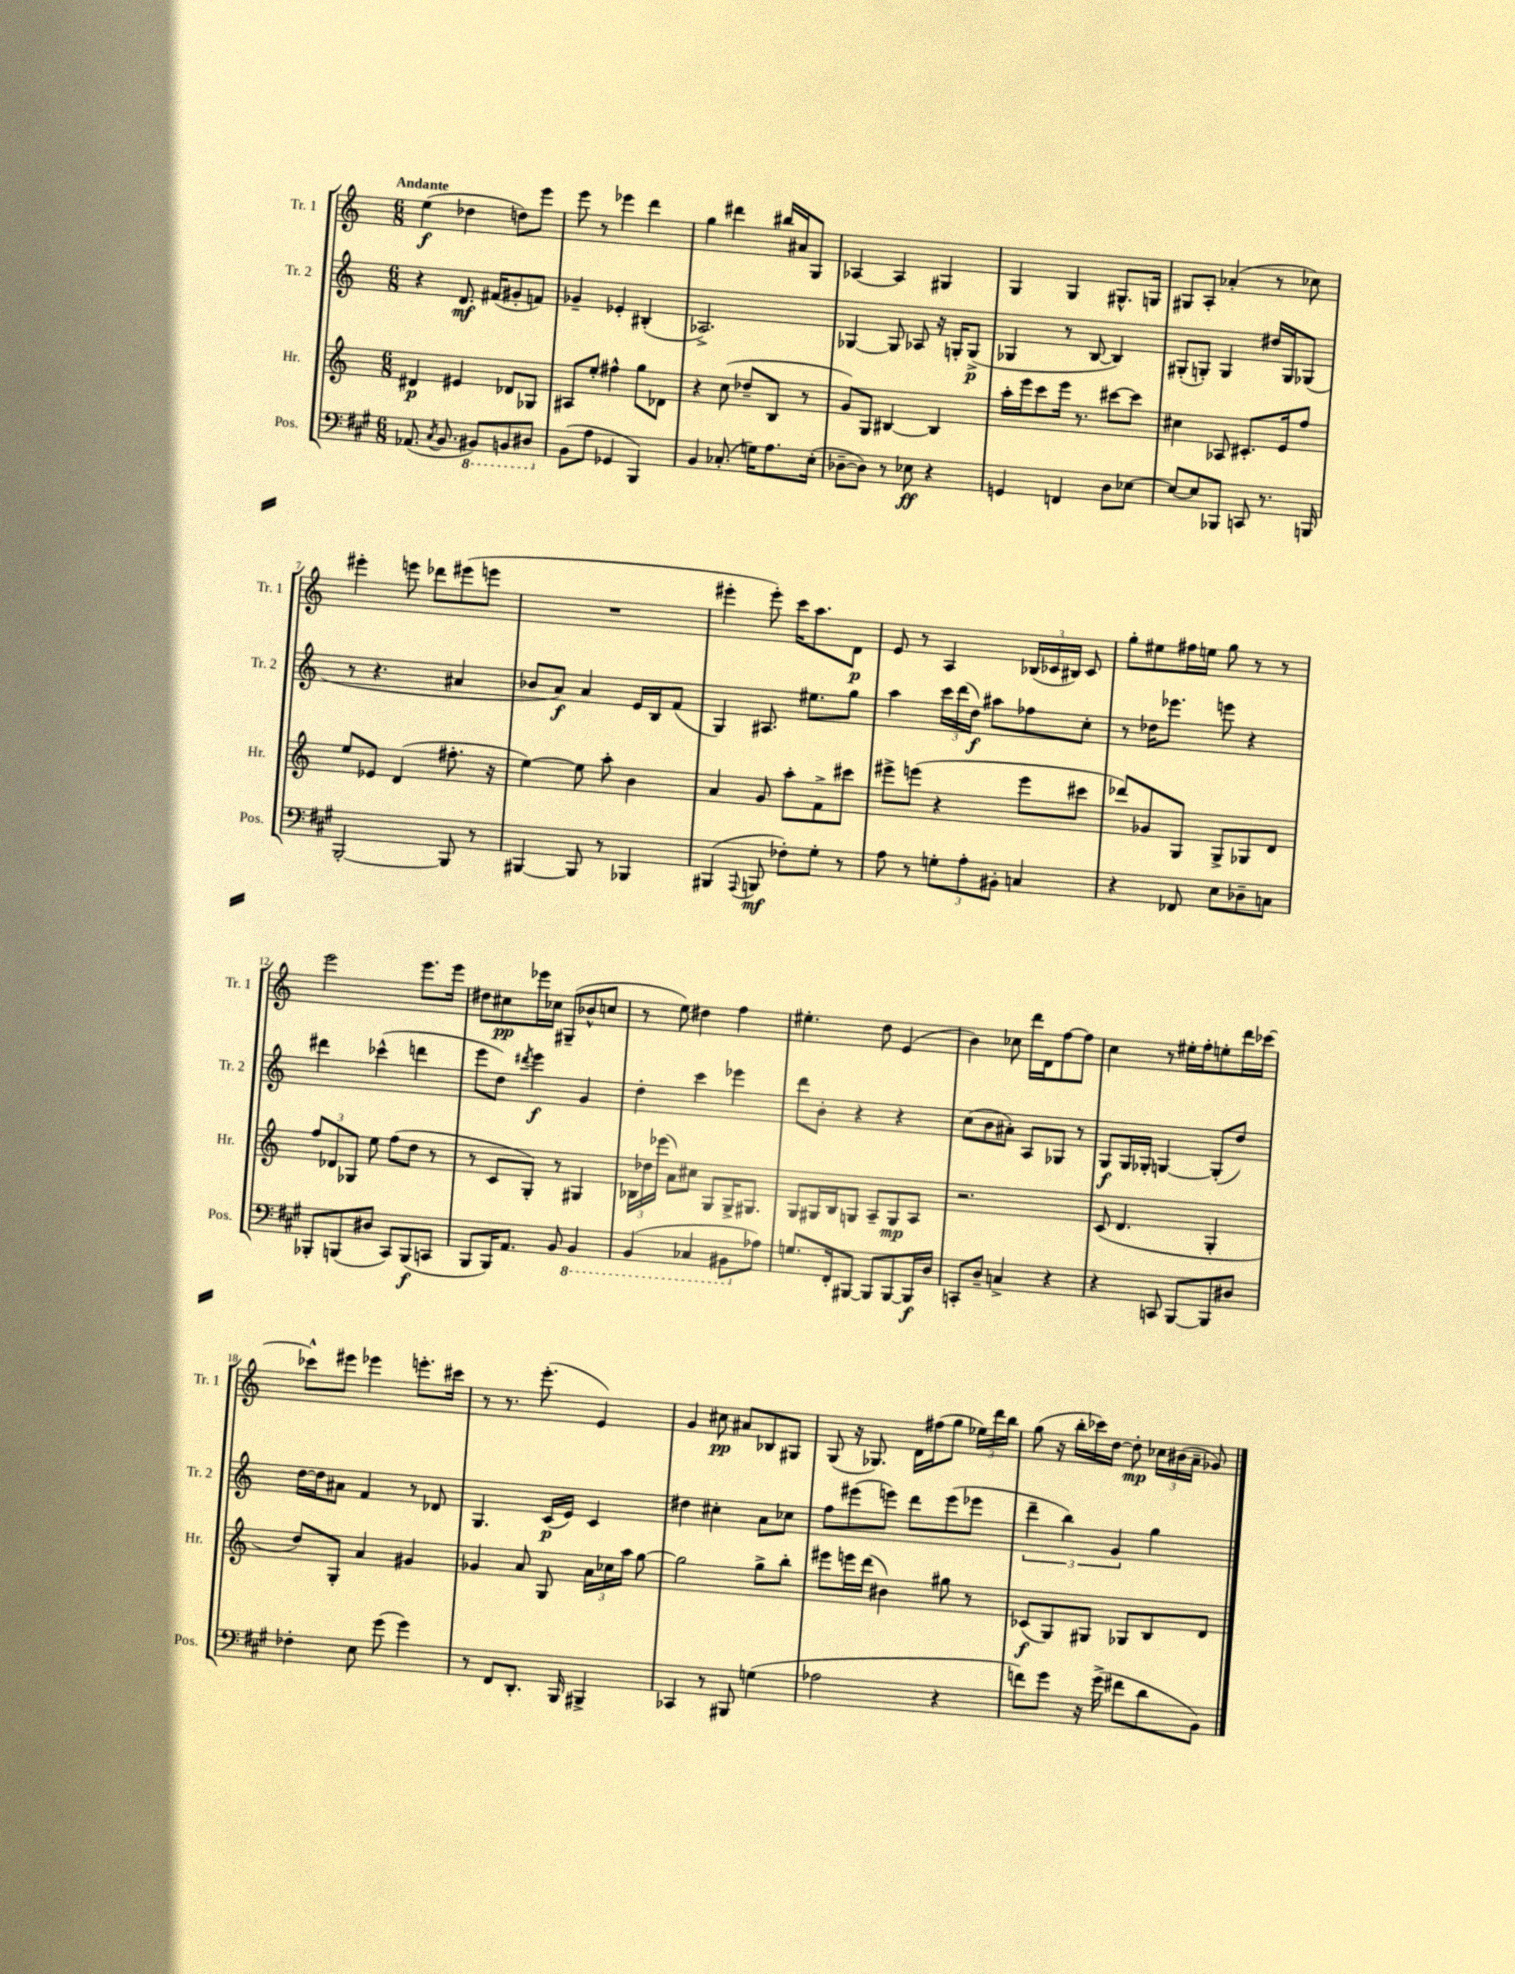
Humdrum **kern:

**kern	**kern	**kern	**kern
*staff4	*staff3	*staff2	*staff1
*clefF4	*clefG2	*clefG2	*clefG2
*k[f#c#g#]	*k[]	*k[]	*k[]
*M6/8	*M6/8	*M6/8	*M6/8
(8.AA-	4d#	4r	(4ee
8qC#	.	.	.
8.BB	.	.	.
.	4e#	8.d	4dd-
8BBB#)	.	.	.
.	.	(16f#	.
8BBB	8d-	8g#'	8dd)
8DD#	8G-	8f)	8eee
=	=	=	=
(8BB	8A#	4g-~	8eee
8A	8ee'	.	8r
4GG-	4ff#^^	4e-'	4eee-
4BBB)	8gg	(4B#'	4ddd
.	8d-	.	.
=	=	=	=
4BB	4r	2.A-^)	4gg
(8.C-'	(8cc	.	4ddd#
.	8dd-~	.	.
16G)	.	.	.
8.A	8B	.	16bb#
.	.	.	16a#
.	8r	.	8G
(16E'	.	.	.
=	=	=	=
[8D-~	8g)	[4G-	[4A-
8D-])	8G	.	.
8r	[4B#	8G-]	4A-]
8E-	.	8A-	.
4r	4B#]	16r	4G#
.	.	16G'	.
.	.	(8G^	.
=	=	=	=
4GG	16aa'	4G-	4G
.	16eee	.	.
.	8ccc	.	.
4FF	16eee	8r	4G
.	8.r	.	.
.	.	[8B	.
8D	[8ccc#	4B])	8.G#^^
[8E-	8ccc#]	.	.
.	.	.	16G
=	=	=	=
8E-_	4cc#	(8G#'	8G#
8E-]	.	8G')	8A'
8BBB-	8A-	4G	(4a-'
8CC	8.c#'	.	.
8.r	.	16dd#	8r
.	16e	16G	.
.	8ff	(8G-	8cc-)
16BBB	.	.	.
=	=	=	=
[2BBB'	8ee	8r	4eee#'
.	8e-	4.r	.
.	(4d	.	8eee
.	.	.	8ddd-
8BBB]	8.ff#'	4a#	(8eee#
8r	.	.	8eee
.	16r	.	.
=	=	=	=
[4BBB#	[4ee)	8b-	2.r
.	.	8a)	.
8BBB#]	8ee]	4a	.
8r	8aa'	.	.
4BBB-	4b	16e	.
.	.	16B	.
.	.	(8f	.
=	=	=	=
(4BBB#	4a	4G)	4eee#'
8qqAAA	.	.	.
8BBB	8g	8.A#	8eee#')
8F-')	8aa'	.	16ccc
.	.	8.ee#	8.aa
8G#'	8f^	.	.
8r	8ccc#	8gg	8d
=	=	=	=
8A	8eee#^	4aa	8e
8r	(8eee	.	8r
12G'	4r	24ccc	4A
.	.	(24ddd	.
12A'	.	24dd)	.
.	.	8aa#	.
12BB#'	.	.	.
4C	8eee	8ff-	(24B-
.	.	.	24c-
.	.	.	24B#)
.	8ccc#	8cc'	8c-
=	=	=	=
4r	8ddd-)	8r	8gg'
.	8g-	16dd-	8ee#
.	.	8.eee-	.
8FF-	8G	.	16ff#
.	.	.	16ee
8E	8G^	8eee	8gg
8D-~	8G-	4r	8r
8C	8d	.	8r
=	=	=	=
8BBB-'	12ff	4ddd#	2eee
.	12d-	.	.
(8BBB	.	.	.
.	12G-	.	.
8D#	8ee	(4ccc-^^	.
8CC#)	(8ff	.	.
(8BBB	8dd	4ddd	8.eee
8CC	8r	.	.
.	.	.	16eee
=	=	=	=
8BBB	8r	8eee	8dd#
16BBB)	8c	8dd)	8cc#
8.AA	.	.	.
.	.	8qddd#	.
.	8G')	4eee	16eee-
.	.	.	16cc-
8BB	8r	.	(8G#~
4BBB	4G#	4g	8b-^^
.	.	.	8cc
=	=	=	=
(4BBB	24B-	4dd'	8r
.	24dd-	.	.
.	(24eee-	.	.
.	8a)	.	8ee)
4CC-	8cc#	4ccc	4dd#
.	8G	.	.
8BBB#	16G^	4eee-	4ff
.	8.G#	.	.
8A-)	.	.	.
=	=	=	=
8.G	8G	8ddd	4.ee#'
.	16G#	8b'	.
16FF#'	16B	.	.
[8BBB#	8G	4r	.
8BBB#]	8A~	.	8dd
[8BBB#	8G	4r	(4e
16BBB#]	8A	.	.
16D	.	.	.
=	=	=	=
8CC'	2.r	(8cc	4b)
8D~	.	8b	.
4C^	.	8a#')	8cc-
.	.	8A	16ddd
.	.	.	16d
4r	.	8G-	[8ff
.	.	8r	8ff]
=	=	=	=
4r	(8c	8G	4cc
.	4.d	16G	.
.	.	16G-'	.
8CC	.	[4G	8r
[8BBB	.	.	16ee#'
.	.	.	16ff'
8BBB]	4G'	(8G']	8ee'
8D#	.	8dd)	16ddd
.	.	.	[16ccc-
=	=	=	=
4F-'	8dd)	[16dd	8ccc-^^]
.	.	16dd]	.
.	8G'	8a#	8eee#
8E	4a	4f	4eee-
(8g#	.	.	.
4g#)	4g#	8r	8.eee'
.	.	8d-	.
.	.	.	16ccc#
=	=	=	=
8r	4g-	4.G	8r
8FF#	.	.	8.r
8.DD'	8a	.	.
.	.	.	(8.eee'
.	8G	(16c	.
16BBB	.	16e)	.
4BBB#^	24a	4c	4e)
.	24cc-	.	.
.	24aa	.	.
.	[8gg	.	.
=	=	=	=
4CC-	2gg]	4dd#	4g
8r	.	4cc#'	8cc#
8BBB#	.	.	8a#
(4G	8gg^	8a	8B-
.	8bb'	8cc-	8G#
=	=	=	=
2A-	8eee#	8ff	(8G
.	16eee	(8eee#	16r
.	(16ddd	.	8.G-)
.	4b#)	8eee)	.
.	.	8ddd	16d
.	.	.	(16ff#
4r	8gg#	(8eee	8gg
.	8r	8eee-	24ee-)
.	.	.	24ddd
.	.	.	24bb
=	=	=	=
8f)	(8c-	6ddd~	(8gg
8g#	8G)	.	16r
.	.	6bb)	.
.	.	.	16bb'
16r	8G#	.	16ccc-)
(16g#^	.	.	[16dd
.	.	6g	.
8f#	8G-	.	8dd']
8d	8B	4gg	24cc-
.	.	.	(24b#
.	.	.	24a~
8BB)	8d	.	8g-)
==	==	==	==
*-	*-	*-	*-
